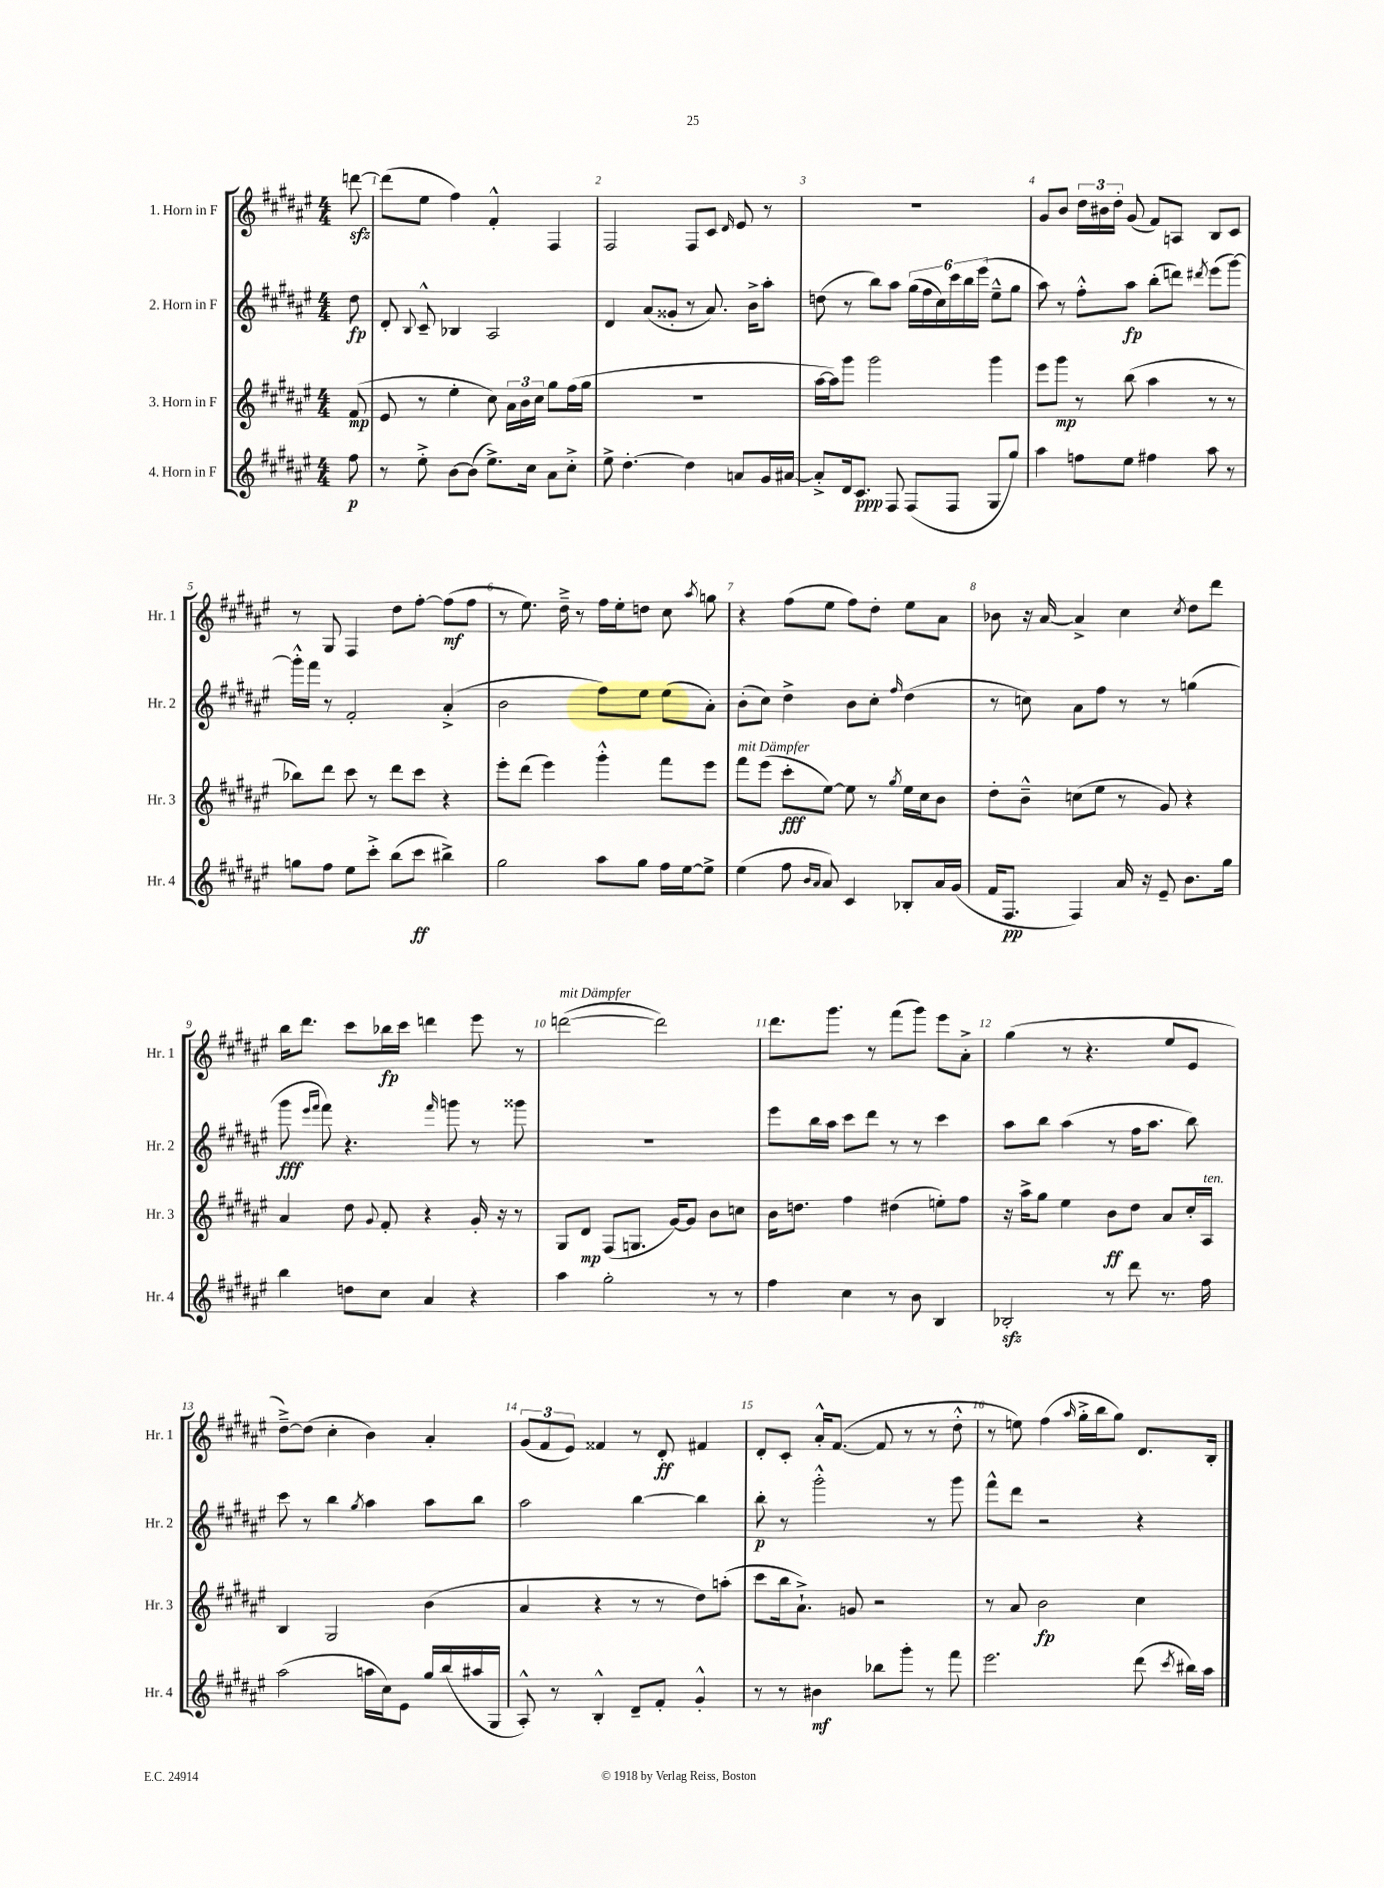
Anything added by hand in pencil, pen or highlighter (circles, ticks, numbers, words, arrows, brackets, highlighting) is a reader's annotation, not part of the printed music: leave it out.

**kern	**dynam	**kern	**dynam	**kern	**dynam	**kern	**dynam
*part4	*part4	*part3	*part3	*part2	*part2	*part1	*part1
*staff4	*staff4	*staff3	*staff3	*staff2	*staff2	*staff1	*staff1
*I"4. Horn in F	*	*I"3. Horn in F	*	*I"2. Horn in F	*	*I"1. Horn in F	*
*I'Hr. 4	*	*I'Hr. 3	*	*I'Hr. 2	*	*I'Hr. 1	*
*clefG2	*	*clefG2	*	*clefG2	*	*clefG2	*
*k[f#c#g#d#a#e#]	*	*k[f#c#g#d#a#e#]	*	*k[f#c#g#d#a#e#]	*	*k[f#c#g#d#a#e#]	*
*M4/4	*	*M4/4	*	*M4/4	*	*M4/4	*
=	=	=	=	=	=	=	=
8ff#\	p	(8f#/	mp	8dd#\	fp	[8dddnzz\	.
=1	=1	=1	=1	=1	=1	=1	=1
8r	.	8e#/	.	8d#'/	.	(8ddd\L]	.
.	.	.	.	8qqB/	.	.	.
8ee#'^\	.	8r	.	8c#~^^/	.	8ee#\J	.
[8b\L	.	4ee#'\	.	4B-X/	.	4ff#\)	.
(8b\J]	.	.	.	.	.	.	.
8.ee#^\L)	.	8cc#\)	.	2A#/	.	4f#'^^/	.
.	.	24a#\LL	.	.	.	.	.
.	.	24b\	.	.	.	.	.
16cc#\Jk	.	.	.	.	.	.	.
.	.	24cc#\JJ	.	.	.	.	.
8a#\L	.	8gg#\L	.	.	.	4F#/	.
8cc#'^\J	.	(16ff#\L	.	.	.	.	.
.	.	16gg#\JJ	.	.	.	.	.
=2	=2	=2	=2	=2	=2	=2	=2
8ee#^\	.	1r	.	4d#/	.	2F#/	.
[4.dd#'\	.	.	.	.	.	.	.
.	.	.	.	(8a#/L	.	.	.
.	.	.	.	8g##X'/J	.	.	.
4dd#\]	.	.	.	8r	.	8F#/L	.
.	.	.	.	8.a#/)	.	8c#/J	.
.	.	.	.	.	.	16qqd#/	.
8an/L	.	.	.	.	.	8e#/	.
.	.	.	.	16b^\KL	.	.	.
16g#/L	.	.	.	8aa#'\J	.	8r	.
[16a#X/JJ	.	.	.	.	.	.	.
=3	=3	=3	=3	=3	=3	=3	=3
8a#'^/L]	.	[16aa#\LL	.	(8ddn\	.	1r	.
.	.	16aa#\J])	.	.	.	.	.
16d#/k	.	8ggg#\J	.	8r	.	.	.
8.c#/J	ppp	.	.	.	.	.	.
.	.	2ggg#\	.	8bb\L)	.	.	.
8F#/	.	.	.	8aa#\J	.	.	.
(8F#/L	.	.	.	(24gg#\LL	.	.	.
.	.	.	.	24ff#\	.	.	.
.	.	.	.	24cc#\)	.	.	.
8F#/J	.	.	.	24ccc#\	.	.	.
.	.	.	.	24bb\	.	.	.
.	.	.	.	(24eee#\JJ	.	.	.
8G#/L	.	4ggg#\	.	8ee#~^^\L	.	.	.
8gg#/J)	.	.	.	8gg#\J	.	.	.
=4	=4	=4	=4	=4	=4	=4	=4
4aa#\	.	8eee#\L	.	8aa#\)	.	8g#/L	.
.	.	8ggg#\J	mp	8r	.	8b/J	.
8ffn\L	.	8r	.	8ff#'^^\L	.	24dd#\LL	.
.	.	.	.	.	.	24b#X\	.
.	.	.	.	.	.	24dd#'\JJ	.
8ee#\J	.	(8bb\	.	8aa#\J	fp	(8g#/	.
4ff#X\	.	4aa#\	.	(8bb'\L	.	8f#/L)	.
.	.	.	.	8dddn\J)	.	8An/J	.
.	.	.	.	8qddd#X/	.	.	.
8aa#\	.	8r	.	(8eee#\L	.	8B/L	.
8r	.	8r	.	[8ggg#\J)	.	8c#/J	.
!!LO:LB:g=z
=5	=5	=5	=5	=5	=5	=5	=5
8ggn\L	.	8bb-X\L)	.	16ggg#'^^\LL]	.	8r	.
.	.	.	.	16fff#\JJ	.	.	.
8ff#\J	.	8ddd#\J	.	8r	.	8G#/	.
8ee#\L	.	8ccc#\	.	2f#'/	.	4F#/	.
8ccc#'^\J	.	8r	.	.	.	.	.
(8bb\L	.	8ddd#\L	.	.	.	8dd#\L	.
8ccc#\J	ff	8ccc#\J	.	.	.	[8ff#'\J	.
4bb#X^\)	.	4r	.	(4a#'^/	.	(8ff#\L]	mf
.	.	.	.	.	.	8ff#\J	.
=6	=6	=6	=6	=6	=6	=6	=6
2gg#\	.	8eee#'\L	.	2b\	.	8r	.
.	.	(8ddd#\J	.	.	.	8.ee#\)	.
.	.	4eee#\)	.	.	.	.	.
.	.	.	.	.	.	16dd#~^\	.
.	.	.	.	.	.	8r	.
8aa#\L	.	4ggg#'^^\	.	8ff#\L)	.	16ff#\LL	.
.	.	.	.	.	.	16ee#'\J	.
8gg#\J	.	.	.	8ee#\J	.	8ddn\J	.
16ff#\LL	.	8fff#\L	.	(8ee#\L	.	8cc#\	.
[16ee#\J	.	.	.	.	.	.	.
.	.	.	.	.	.	8qaa#/	.
8ee#^\J]	.	8eee#\J	.	8a#'\J)	.	8ggn\	.
=7	=7	=7	=7	=7	=7	=7	=7
!	!	!LO:TX:a:i:t=mit Dämpfer	!	!	!	!	!
(4ee#\	.	8fff#\L	.	(8b'\L	.	4r	.
.	.	(8eee#\J	.	8cc#\J)	.	.	.
8ff#\	.	8ccc#'\L	fff	4dd#^\	.	(8ff#\L	.
16qqb/LL	.	.	.	.	.	.	.
16qqa#/JJ	.	.	.	.	.	.	.
8a#/)	.	[8ee#\J)	.	.	.	8ee#\J	.
4c#/	.	8ee#\]	.	8b\L	.	8ff#\L)	.
.	.	8r	.	8cc#'\J	.	8dd#'\J	.
.	.	8qgg#/	.	16qqff#/	.	.	.
8B-X'/L	.	16ee#\LL	.	(4dd#\	.	8ee#\L	.
.	.	16cc#\J	.	.	.	.	.
16a#/L	.	8b\J	.	.	.	8a#\J	.
(16g#/JJ	.	.	.	.	.	.	.
=8	=8	=8	=8	=8	=8	=8	=8
16f#/KL	.	8dd#'\L	.	8r	.	8b-X\	.
8.F#/J	pp	.	.	.	.	.	.
.	.	8b~^^\J	.	8ccn\)	.	16r	.
.	.	.	.	.	.	[16a#/	.
4F#/)	.	(8ccn\L	.	8a#\L	.	4a#^/]	.
.	.	8ee#\J	.	8ff#\J	.	.	.
16a#/	.	8r	.	8r	.	4cc#\	.
16r	.	.	.	.	.	.	.
8e#~/	.	8g#/)	.	8r	.	.	.
.	.	.	.	.	.	8qcc#/	.
8.b\L	.	4r	.	(4ggn\	.	8dd#\L	.
.	.	.	.	.	.	8ddd#\J	.
16gg#\Jk	.	.	.	.	.	.	.
!!LO:LB:g=z
=9	=9	=9	=9	=9	=9	=9	=9
4bb\	.	4a#/	.	8ggg#\	fff	16bb\KL	.
.	.	.	.	.	.	8.ddd#\J	.
.	.	.	.	16qqeee#/LL	.	.	.
.	.	.	.	16qqfff#/JJ	.	.	.
.	.	.	.	8fff#\)	.	.	.
8ddn\L	.	8dd#\	.	4.r	.	8ccc#\L	.
.	.	8qqg#/	.	.	.	.	.
8cc#\J	.	8f#'/	.	.	.	16bb-X\L	fp
.	.	.	.	.	.	16ccc#\JJ	.
4a#/	.	4r	.	.	.	4dddn\	.
.	.	.	.	16qqfff#/	.	.	.
.	.	.	.	8gggn\	.	.	.
4r	.	16g#'/	.	8r	.	8eee#\	.
.	.	16r	.	.	.	.	.
.	.	8r	.	8ggg##X\	.	8r	.
=10	=10	=10	=10	=10	=10	=10	=10
!	!	!	!	!	!	!LO:TX:a:i:t=mit Dämpfer	!
4aa#\	.	8G#/L	.	1r	.	([2dddn\	.
.	.	8d#/J	mp	.	.	.	.
2gg#'\	.	(8F#/L	.	.	.	.	.
.	.	8.Gn/J	.	.	.	.	.
.	.	.	.	.	.	2ddd\])	.
.	.	[16g#/KL)	.	.	.	.	.
.	.	8g#/J]	.	.	.	.	.
8r	.	8b\L	.	.	.	.	.
8r	.	8ccn\J	.	.	.	.	.
=11	=11	=11	=11	=11	=11	=11	=11
4ff#\	.	16b\KL	.	8eee#\L	.	8.ddd#\L	.
.	.	8.ddn\J	.	.	.	.	.
.	.	.	.	16bb\L	.	.	.
.	.	.	.	16aa#\JJ	.	8.ggg#\J	.
4cc#\	.	4ff#\	.	8ccc#\L	.	.	.
.	.	.	.	8ddd#\J	.	8r	.
8r	.	(4dd#X\	.	8r	.	(8fff#\L	.
8b\	.	.	.	8r	.	8ggg#\J)	.
4B/	.	8een'\L)	.	4ccc#\	.	8eee#\L	.
.	.	8ff#\J	.	.	.	8a#'^\J	.
=12	=12	=12	=12	=12	=12	=12	=12
2B-Xzz'/	.	16r	.	8aa#\L	.	(4gg#\	.
.	.	16aa#^\KL	.	.	.	.	.
.	.	8gg#\J	.	8bb\J	.	.	.
.	.	4ee#\	.	(4aa#\	.	8r	.
.	.	.	.	.	.	4.r	.
8r	.	8b\L	ff	8r	.	.	.
8ddd#\	.	8dd#\J	.	16ff#\KL	.	.	.
.	.	.	.	8.aa#\J	.	.	.
8.r	.	8a#/L	.	.	.	8ee#/L	.
.	.	16cc#'/L	.	8bb\)	.	8e#/J	.
!	!	!LO:TX:a:i:t=ten.	!	!	!	!	!
16ff#\	.	16A#/JJ	.	.	.	.	.
!!LO:LB:g=z
=13	=13	=13	=13	=13	=13	=13	=13
(2aa#\	.	4B/	.	8ccc#\	.	[8dd#~^\L)	.
.	.	.	.	8r	.	(8dd#\J]	.
.	.	2G#/	.	4bb\	.	4cc#'\	.
.	.	.	.	8qgg#/	.	.	.
16aan\LL	.	.	.	4aa#\	.	4b\)	.
16cc#\J)	.	.	.	.	.	.	.
8e#\J	.	.	.	.	.	.	.
16gg#/LL	.	(4b\	.	8aa#\L	.	4a#'/	.
(16bb/	.	.	.	.	.	.	.
16aa#X/	.	.	.	8bb\J	.	.	.
16G#/JJ	.	.	.	.	.	.	.
=14	=14	=14	=14	=14	=14	=14	=14
8A#'^^/)	.	4a#/	.	2aa#\	.	(12g#/L	.
.	.	.	.	.	.	12f#/	.
8r	.	.	.	.	.	.	.
.	.	.	.	.	.	12e#/J)	.
4B'^^/	.	4r	.	.	.	4f##X/	.
8d#~/L	.	8r	.	[4bb\	.	8r	.
8f#'/J	.	8r	.	.	.	8d#'/	ff
4g#'^^/	.	8dd#\L)	.	4bb\]	.	4f#X/	.
.	.	(8aan'\J	.	.	.	.	.
=15	=15	=15	=15	=15	=15	=15	=15
8r	.	8ccc#\L	.	8bb'\	p	8d#'/L	.
8r	.	16bb\k	.	8r	.	8c#'/J	.
.	.	8.a#`^\J)	.	.	.	.	.
4b#X\	mf	.	.	2ggg#'^^\	.	16a#'^^/KL	.
.	.	.	.	.	.	([8.f#/J	.
.	.	8gn/	.	.	.	.	.
8bb-X\L	.	2r	.	.	.	8f#/]	.
8ggg#'\J	.	.	.	.	.	8r	.
8r	.	.	.	8r	.	8r	.
8fff#\	.	.	.	8ggg#\	.	8dd#'^^\	.
=16	=16	=16	=16	=16	=16	=16	=16
2.eee#\	.	8r	.	8fff#^^\L	.	8r	.
.	.	8a#/	.	8ddd#\J	.	8een\)	.
.	.	2b\	fp	2r	.	(4ff#\	.
.	.	.	.	.	.	16qqaa#/	.
.	.	.	.	.	.	16gg#'^\LL	.
.	.	.	.	.	.	16bb\J	.
.	.	.	.	.	.	8gg#\J)	.
(8ddd#\	.	4cc#\	.	4r	.	8.d#/L	.
8qccc#/	.	.	.	.	.	.	.
16bb#X\LL)	.	.	.	.	.	.	.
16aa#\JJ	.	.	.	.	.	16B'/Jk	.
==	==	==	==	==	==	==	==
*-	*-	*-	*-	*-	*-	*-	*-
